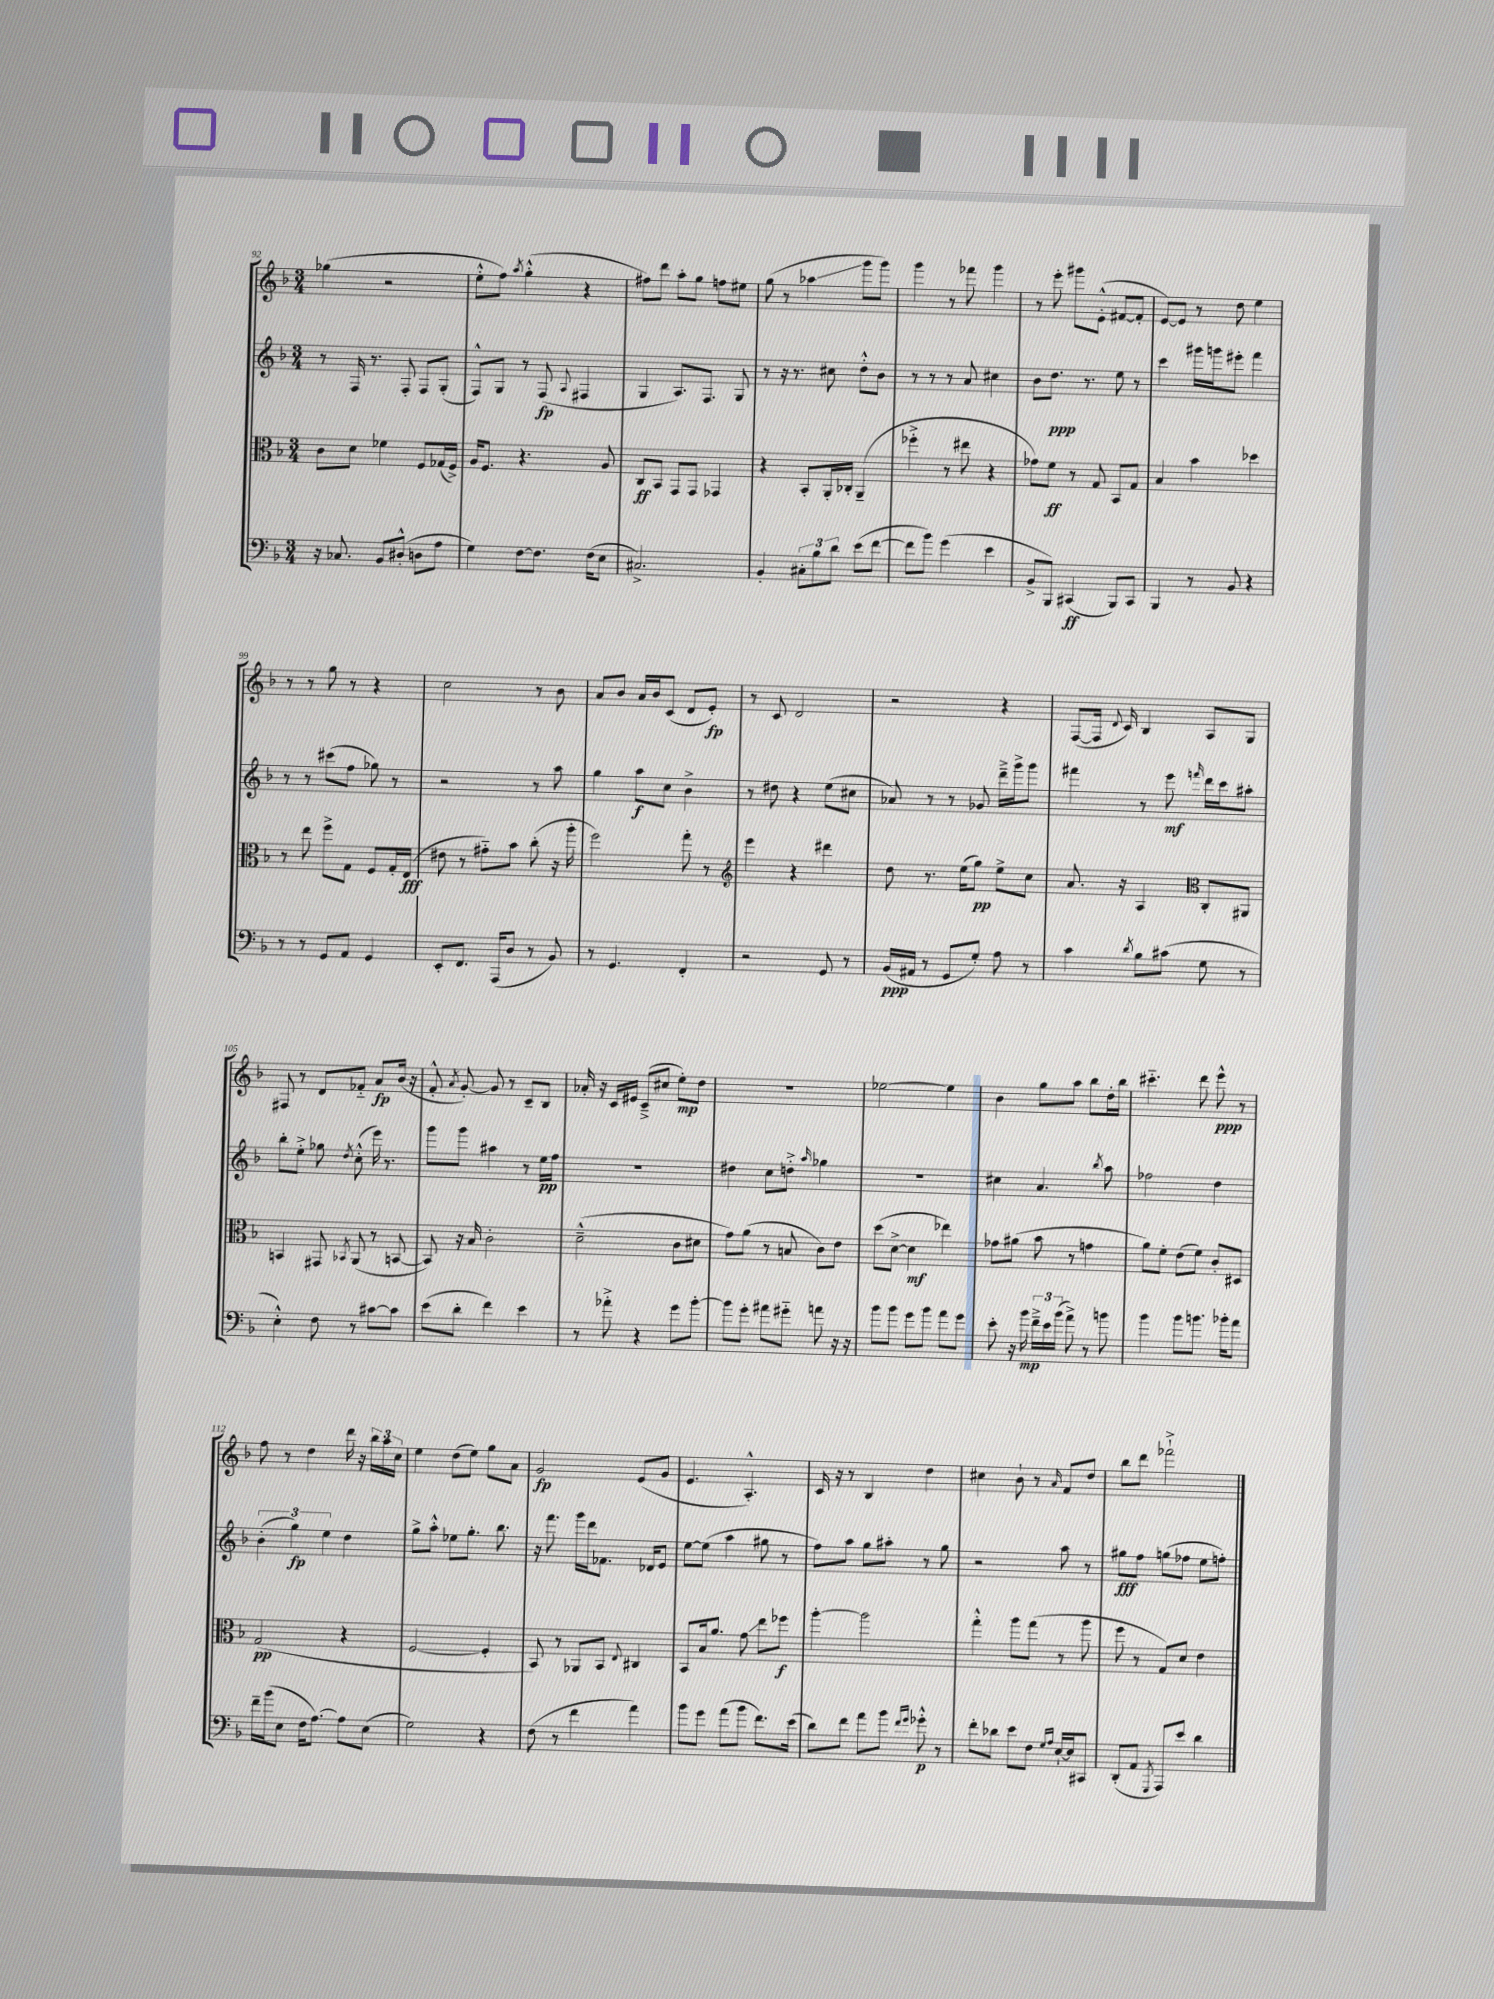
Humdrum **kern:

**kern	**kern	**kern	**kern
*staff4	*staff3	*staff2	*staff1
*clefF4	*clefC3	*clefG2	*clefG2
*k[b-]	*k[b-]	*k[b-]	*k[b-]
*M3/4	*M3/4	*M3/4	*M3/4
16r	8c	8r	(4gg-
8.C-	.	.	.
.	8d	16F	.
.	.	8.r	.
8BB-	4f-	.	2r
(8D#'^^	.	8F'	.
8D	8F	8F	.
8A	(16G-	(8G'	.
.	16F^)	.	.
=	=	=	=
4G)	16A	8F^^)	8ee'^^
.	8.F	.	.
.	.	8G	8ff)
.	.	.	8qaa
[8F	4.r	8r	(4gg'^^
8.F]	.	(8F	.
.	.	8qqA	.
.	.	4F#	4r
(16F	.	.	.
8E	8A	.	.
=	=	=	=
2.C#^)	8C	4G	8ff#)
.	8BB-	.	8ddd
.	8GG	8.A)	8aa'
.	8GG	.	8gg
.	.	8.F	.
.	4GG-	.	8ff
.	.	8G	8ee#
=	=	=	=
4BB-'	4r	8r	(8gg
.	.	16r	8r
.	.	8.r	.
12C#'	8BB-'	.	4aa-
12B-	.	.	.
.	16AA'	8cc#	.
12d	.	.	.
.	16C-'	.	.
(8e	(4AA~	8dd'^^	8ggg
[8f	.	8b-	8ggg)
=	=	=	=
8f]	4ff-'^	8r	4ggg
8b-)	.	8r	.
(4g	8r	8r	8r
.	8ee#	8a	8fff-
4e	4r	4cc#	4ggg
=	=	=	=
8BB-^	8g-)	8b-	8r
8BBB-)	8f	8.dd	8eee'
(4CC#	8r	.	8ggg#
.	.	8.r	.
.	8G	.	(8e'^^
8BBB-)	8BB-	8ee	[8f#
8CC#	8G	8r	8f#']
=	=	=	=
4BBB-	4B-	4ccc	[8e)
.	.	.	8e]
8r	4b-	16ggg#	8r
.	.	16ggg	.
8BB-	.	8eee#'	8dd
4r	4dd-	4fff	4ee
=	=	=	=
8r	8r	8r	8r
8r	8ee	8r	8r
8GG	8ff^	(8ccc#	8gg
8AA	8G	8ff	8r
4GG	8F	8gg-)	4r
.	16G'	8r	.
.	(16E	.	.
=	=	=	=
8EE'	8e#	2r	2cc
8.FF	8r	.	.
.	8g#'~)	.	.
(16AAA	.	.	.
8D	8b-	.	.
8r	(8cc'	8r	8r
8BB-)	16r	8aa	8b-
.	16aa'	.	.
=	=	=	=
8r	2ff)	4gg	8a
4.GG	.	.	8b-
.	.	8aa	16a
.	.	.	16b-
.	.	8cc	(8c
4FF'	8gg'	4b-^	8d
.	8r	.	8e')
=	=	=	=
*	*clefG2	*	*
2r	4eee	8r	8r
.	.	8dd#	8c
.	4r	4r	2d
8GG	4ddd#	(8ee	.
8r	.	8cc#	.
=	=	=	=
(16BB-	8dd	8a-)	2r
16AA#	.	.	.
8r	8.r	8r	.
8GG	.	8r	.
.	(16ee	.	.
8G')	8gg)	8g-	.
8A	8ee^	16ddd~^	4r
.	.	16ggg^	.
8r	8cc	8ggg	.
=	=	=	=
4c	8.a	4fff#	([8F
.	.	.	16F]
.	.	.	8qqd
.	16r	.	16c)
8qd	.	.	.
8B-	4A	8r	4B-
(8c#	.	8eee	.
*	*clefC3	*	*
.	.	16qqfff	.
8G	8C'	16ddd	8A
.	.	16ccc	.
8r	8AA#	8aa#'	8G
=	=	=	=
4E'^^)	4BB	8bb-'	8F#
.	.	8ee'^	8r
8F	8GG#	8gg-	8d
.	8qBB-	8qdd	.
8r	(8AA	(8cc'^^	8f-'~
[8c#	8r	16eee)	8a
.	.	8.r	.
8c#]	[8BB	.	(16b-
.	.	.	16r
=	=	=	=
(8e	8BB])	8ggg	8f'^^
.	.	.	8qa
8d'	16r	8ggg	[8g')
.	16B-	.	.
4f)	2c'	4aa#	8g]
.	.	.	8r
4e	.	8r	8c~
.	.	16ee	8B-
.	.	16ff	.
=	=	=	=
8r	(2d~^^	2.r	16a-'
.	.	.	16r
8a-'^	.	.	16c
.	.	.	16e#
4r	.	.	(8c~^
.	.	.	8cc#
8g	8c	.	8ee')
[8b-'	8d#	.	8dd
=	=	=	=
8b-]	8g)	4dd#	2.r
8g'	(8a	.	.
8a#	8r	8cc	.
8g#'~	8B	8dd'^	.
.	.	16qqaa	.
8a	8c)	4gg-	.
16r	8e	.	.
16r	.	.	.
=	=	=	=
8b-	(8dd	2.r	[2ee-
8b-	[8d^	.	.
8g	4d]	.	.
8b-	.	.	.
8a	4ee-)	.	4ee-]
8g	.	.	.
=	=	=	=
8e'	8g-	4cc#	4b-
16r	(8a#	.	.
16b-	.	.	.
24f~^	8b-	4.a	8gg
24e	.	.	.
(24b-	.	.	.
8a^)	8r	.	8aa
8r	4g	.	8bb-
.	.	8qbb-	.
8b	.	8aa	16dd'
.	.	.	16bb-
=	=	=	=
4b-	8a)	2ff-	4.ccc#'~
.	8f'	.	.
8b-	(8e	.	.
8.b	8f)	.	8ddd
.	8c'	4dd	8eee^^
16b-'	.	.	.
8a	8D#	.	8r
=	=	=	=
16f~	(2G	(6b-'	8ff
(16b-	.	.	.
8E	.	.	8r
.	.	6gg)	.
16F	.	.	4dd
[8.A)	.	.	.
.	.	6ee	.
8A]	4r	4dd	16ddd
.	.	.	16r
(8E	.	.	24bb-
.	.	.	24aa
.	.	.	24cc
=	=	=	=
2G)	[2F	8gg^	4ee
.	.	8aa'^^	.
.	.	8ee-	(8dd
.	.	8.gg'	8ee)
4r	4F']	.	8gg
.	.	8.bb-	.
.	.	.	8a
=	=	=	=
(8F	8BB-)	16r	2g
.	.	8.fff	.
8r	8r	.	.
4f	8AA-	16ggg	.
.	.	16ddd	.
.	8BB-	8.f-	.
.	8qqE	.	.
4a)	4C#	.	(8e
.	.	16d-	.
.	.	8e	8g
=	=	=	=
8b-	8BB-	[8ee	4.e
8g	16B-	(8ee]	.
.	8.a	.	.
(8a	.	4aa	.
8b-	8g	.	4.A'^^)
8.f)	8ee	8gg#	.
.	8ff-	8r	.
(16e	.	.	.
=	=	=	=
8d)	[4aa'	8ff)	16c
.	.	.	16r
8f	.	8aa	8r
8a	2aa]	8gg	4B-
8b-	.	8aa#'	.
16qqf	.	.	.
16qqg	.	.	.
8g-'^^	.	8r	4dd
8r	.	8gg	.
=	=	=	=
8f'	4gg'^^	2r	4cc#
8d-	.	.	.
8e	8aa	.	8b-`
8F	(8gg	.	8r
16qqG	.	.	.
16qqA	.	.	16qqa
[16E`	8r	8aa	8f
16E]	.	.	.
8CC#	8aa	8r	8dd
=	=	=	=
(8DD'	8ff	8gg#	8bb-
8AA	8r	8ff	8ddd
8qGGG	.	.	.
8AAA)	8G)	(8gg	2fff-`^
8e	8d	8ff-	.
4d	4e	8ee	.
.	.	8ff')	.
==	==	==	==
*-	*-	*-	*-
